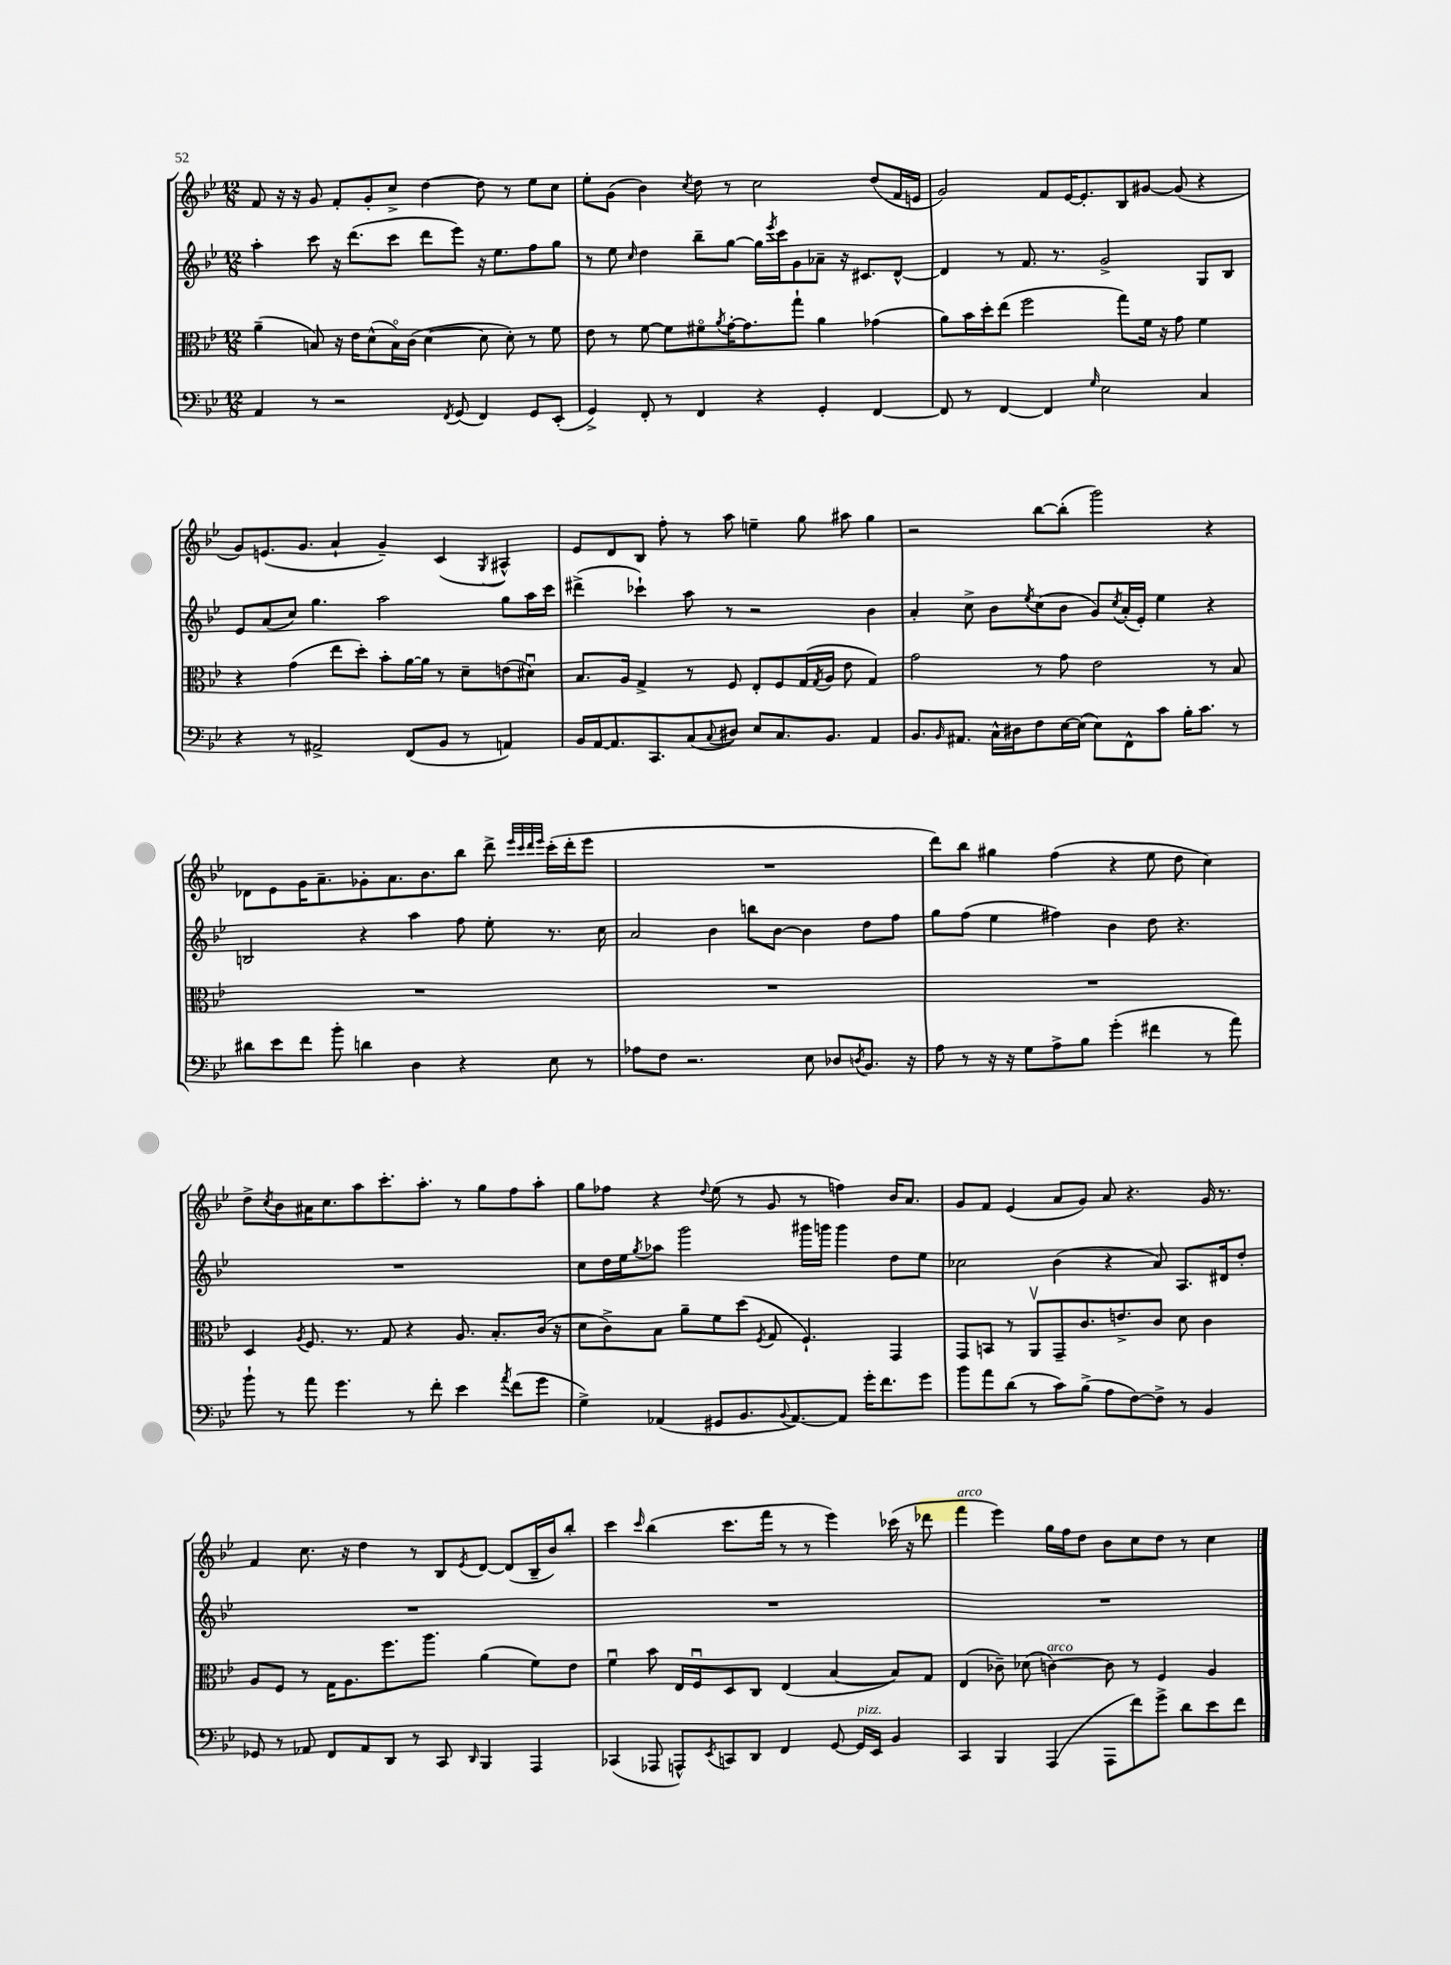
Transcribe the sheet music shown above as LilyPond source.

<<
\new StaffGroup <<
\new Staff = "s0" {
    \clef treble \key bes \major \numericTimeSignature \time 12/8
    f'8 r16 r16 g'8 f'8-. g'8-. c''8-> d''4~ d''8 r8 ees''8 c''8 |
    ees''8-. g'8( bes'4) \acciaccatura { c''8 } d''8 r8 c''2 d''8( f'16 e'16 |
    g'2) f'8 ees'16~ ees'8.-. bes8 gis'8~ gis'8( r4 |
    g'8) e'8.( g'8. a'4-! g'4--) c'4( \acciaccatura { g8 } ais4-^) |
    ees'8 d'8 bes8 f''8-. r8 a''8 e''4-- g''8 ais''8 g''4 |
    r2 bes''8~ bes''8-.( g'''2) r4 |
    des'8 ees'8 g'16 a'8.-- ges'8-. a'8. bes'8. bes''8 d'''8-> \grace { ees'''32 c'''32 d'''32 ees'''32 } c'''16-.( d'''16-. ees'''8 |
    R1. |
    d'''8) bes''8 gis''4 f''4( r4 ees''8 d''8 c''4) |
    d''8-> \acciaccatura { c''8 } bes'8 ais'16 c''8. a''8 c'''8.-. a''8.-. r8 g''8 f''8 a''8-. |
    g''8 fes''8 r4 \appoggiatura { d''8 } ees''8( r8 g'8 r8 f''4) bes'16 a'8. |
    g'8 f'8 ees'4( a'8 g'8) a'8 r4. g'16 r8. |
    f'4 c''8. r16 d''4 r8 bes8 \acciaccatura { ees'8 } d'8~ d'8( bes16-- bes'16) bes''8-. |
    c'''4 \grace { c'''16 } bes''4( c'''8. f'''16 r8 r8 ees'''4) ces'''16( r16 des'''8 |
    f'''4^\markup { \italic "arco" } ees'''4) g''16 f''16 d''8 bes'8 c''8 d''8 r8 c''4 \bar "|." |
}
\new Staff = "s1" {
    \clef treble \key bes \major \numericTimeSignature \time 12/8
    a''4-. c'''8 r16 d'''8.( c'''8 d'''8 ees'''8) r16 ees''8. f''8 g''8 |
    r8 ees''8 \grace { c''16 } d''4 bes''8-- g''8~ g''16 \acciaccatura { ees'''8 } c'''16 g'8 aes'8-- r16 cis'8. d'8~-^ |
    d'4 r8 f'8. r8. g'2-> g8 bes8 |
    ees'8 a'8( c''8) g''4. a''2 g''8 a''16 c'''16 |
    dis'''4->( ces'''4-!) a''8 r8 r2 bes'4 |
    a'4-. c''8-> bes'8 \acciaccatura { ees''8 } c''8( bes'8 g'8) \acciaccatura { c''8 } a'16-.( ees'16-.) ees''4 r4 |
    b2 r4 a''4 f''8 ees''8-. r8. c''16 |
    a'2 bes'4 b''8 bes'8~ bes'4 d''8 f''8 |
    g''8 f''8( ees''4 fis''4) bes'4 d''8 r4. |
    R1. |
    c''8 d''16 ees''16 \acciaccatura { g''8 } aes''8 g'''2 gis'''16 g'''16 g'''4 d''8 ees''8 |
    ces''2 bes'4( r4 a'8) a8. dis'16 d''8-. |
    R1. |
    R1. |
    R1. \bar "|." |
}
\new Staff = "s2" {
    \clef alto \key bes \major \numericTimeSignature \time 12/8
    a'4--( b8) r16 ees'16 d'8-^( b16\flageolet) c'16( d'4~ d'8 d'8-.) r8 f'8 |
    ees'8 r8 f'8~ f'8 fis'8\flageolet \acciaccatura { a'8 } g'16~-. g'8. g''8-! a'4 ges'4( |
    a'8) bes'16 d''16-. ees''8( f''2 g''8) f'16 r16 g'8 f'4 |
    r4 g'4( ees''8 d''8-.) bes'8-. a'16~ a'16 r8 d'8-- e'8( dis'8\downbow) |
    bes8. a16 g4-> r8 f8 ees8-. f8 g16( \acciaccatura { g8 } a16 ees'8 g4) |
    g'2 r8 g'8 ees'2 r8 bes8 |
    R1. |
    R1. |
    R1. |
    d4 \acciaccatura { a8 } f8. r8. g8 r4 a8. bes8.-. c'16( r16 |
    d'8 c'8->) bes8 a'8-- f'8 d''8( \acciaccatura { f8 } g8 f4.-!) g,4 |
    g,8 b,8 r8 a,8\upbow g,8-- c'8. e'8.-> c'8 d'8 c'4 |
    a8 f8 r8 g16 a8. f''8. a''8. a'4( f'8) ees'8 |
    f'4\downbow bes'8 ees16 f16\downbow d8 c8 ees4( bes4~ bes8) g8 |
    ees4( ces'8--) des'8( c'4~^\markup { \italic "arco" }) c'8 r8 f4 a4 \bar "|." |
}
\new Staff = "s3" {
    \clef bass \key bes \major \numericTimeSignature \time 12/8
    a,4 r8 r2 \acciaccatura { f,8 } g,8( f,4) g,8 ees,8-.( |
    g,4->) f,8-. r8 f,4 r4 g,4-. f,4~ |
    f,8 r8 f,4~ f,4 \grace { g16 } ees2 c4 |
    r4 r8 ais,2-> f,8( bes,8 r8 a,4) |
    bes,16 a,16~ a,8. c,8. c8( \appoggiatura { c8 } dis8) ees8 c8. bes,8. a,4 |
    bes,8. \grace { bes,16 } ais,8. c16-^ dis16 f8 ees16~ ees16( ees8) f,8-^ c'8 bes16-. c'8. r8 |
    dis'8 ees'8 f'8 bes'8-. d'4 d4 r4 ees8 r8 |
    aes8 f8 r2. ees8 des8 \acciaccatura { d8 } bes,8. r16 |
    a8 r8 r16 r16 g8 a8-> bes8 g'4-.( fis'4 r8 a'8) |
    bes'8-! r8 a'8 g'4. r8 f'8-. ees'4 \acciaccatura { a'8 } f'8( g'8 |
    g4->) aes,4( gis,8 bes,8. \appoggiatura { bes,8 } aes,8.~) aes,8 g'16-. f'8. g'8 |
    bes'8 a'8 d'8( r8 c'8) bes8->( a8 f8~) f8-> r8 bes,4 |
    ges,8 r8 aes,8 f,8 aes,8 d,8 r8 c,8 \grace { d,16 } bes,,4 a,,4 |
    ces,4( aes,,8 a,,8-^) \acciaccatura { ees,8 } c,8 d,8 f,4 g,8~ g,16^\markup { \italic "pizz." } ees,16 bes,4 |
    c,4 bes,,4 a,,4( a,,8 f'8) g'8-> d'8 ees'8 f'8 \bar "|." |
}
>>
>>
\layout { \context { \Score \remove "Bar_number_engraver" } }
